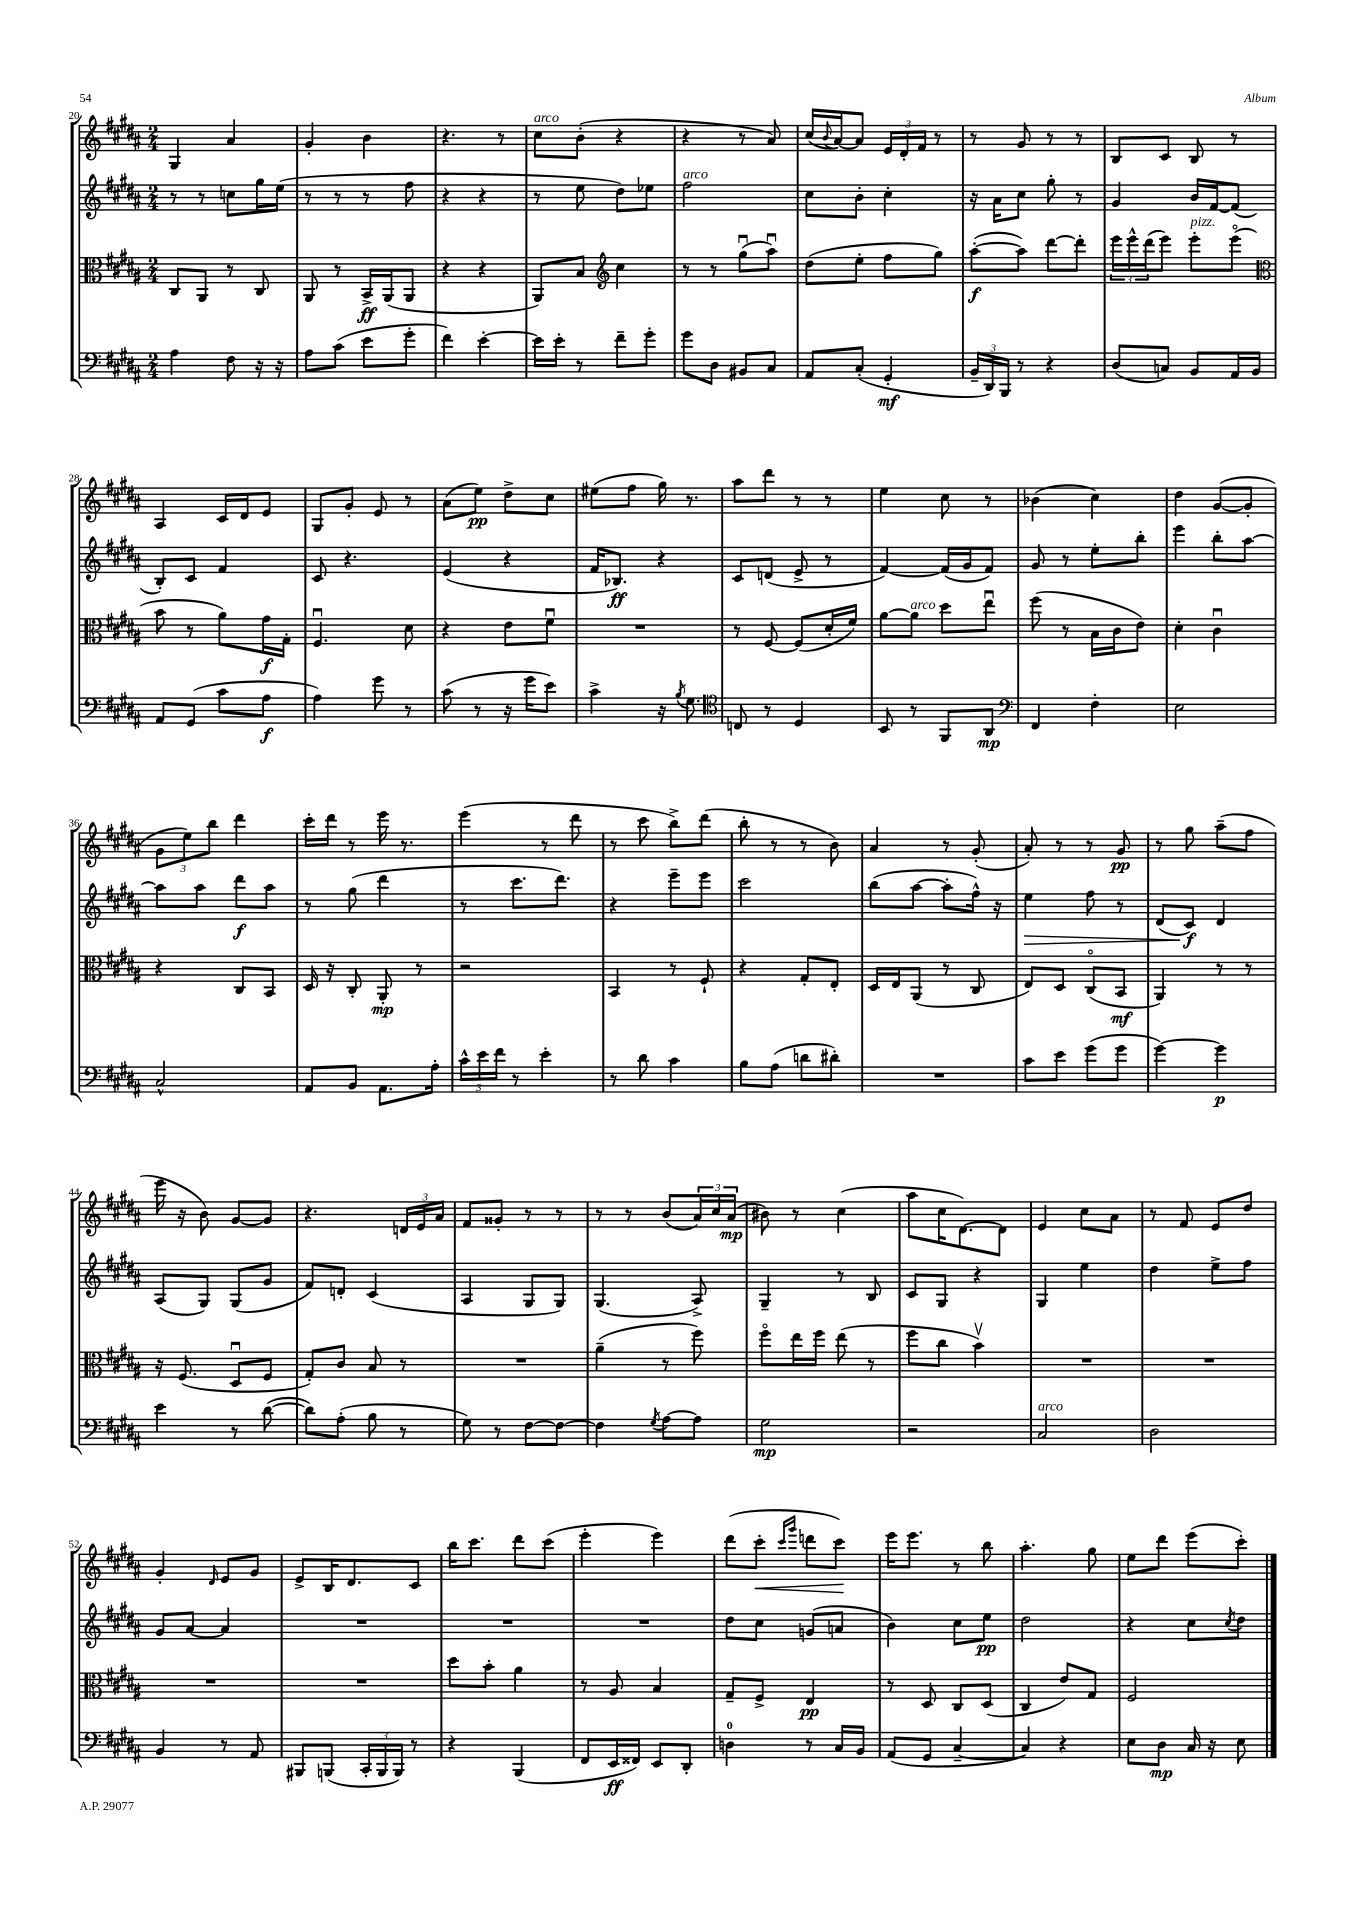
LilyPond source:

<<
\new StaffGroup <<
\new Staff = "s0" {
    \clef treble \key b \major \numericTimeSignature \time 2/4
    gis4 ais'4 |
    gis'4-. b'4 |
    r4. r8 |
    cis''8^\markup { \italic "arco" } b'8-.( r4 |
    r4 r8 ais'8) |
    cis''16( \appoggiatura { b'8 } ais'16~) ais'8 \tuplet 3/2 { e'16 dis'16-. fis'16 } r8 |
    r8 gis'8 r8 r8 |
    b8 cis'8 b8 r8 |
    ais4 cis'16 dis'16 e'8 |
    gis8 gis'8-. e'8 r8 |
    ais'8( e''8\pp) dis''8-> cis''8 |
    eis''8( fis''8 gis''16) r8. |
    ais''8 dis'''8 r8 r8 |
    e''4 cis''8 r8 |
    bes'4( cis''4) |
    dis''4 gis'8~( gis'8-. |
    \tuplet 3/2 { gis'8 e''8) b''8 } dis'''4 |
    cis'''16-. dis'''16 r8 e'''16 r8. |
    e'''4( r8 dis'''8 |
    r8 cis'''8 b''8->) dis'''8( |
    b''8-. r8 r8 b'8) |
    ais'4 r8 gis'8-.( |
    ais'8-.) r8 r8 gis'8\pp |
    r8 gis''8 ais''8--( fis''8 |
    e'''16 r16 b'8) gis'8~ gis'8 |
    r4. \tuplet 3/2 { d'16 e'16 ais'16 } |
    fis'8 gisis'8-. r8 r8 |
    r8 r8 b'8( \tuplet 3/2 { ais'16) cis''16 ais'16\mp( } |
    bis'8) r8 cis''4( |
    ais''8 cis''16 dis'8.~) dis'8 |
    e'4 cis''8 ais'8 |
    r8 fis'8 e'8 dis''8 |
    gis'4-. \grace { dis'16 } e'8 gis'8 |
    e'8-> b16 dis'8. cis'8 |
    b''16 cis'''8. dis'''8 cis'''8( |
    e'''4-. e'''4) |
    dis'''8( cis'''8-.\< \grace { cis'''16 gis'''16 } d'''8 cis'''8\!) |
    e'''16 e'''8. r8 b''8 |
    ais''4.-. gis''8 |
    e''8 dis'''8 e'''8( cis'''8-.) \bar "|." |
}
\new Staff = "s1" {
    \clef treble \key b \major \numericTimeSignature \time 2/4
    r8 r8 c''8 gis''16 e''16( |
    r8 r8 r8 fis''8 |
    r4 r4 |
    r8 e''8 dis''8) ees''8 |
    fis''2^\markup { \italic "arco" } |
    cis''8 b'8-. cis''4-. |
    r16 ais'16 cis''8 gis''8-. r8 |
    gis'4 b'16 fis'16~ fis'8( |
    b8-.) cis'8 fis'4 |
    cis'8 r4. |
    e'4( r4 |
    fis'16 bes8.\ff) r4 |
    cis'8 d'8( e'8-> r8 |
    fis'4~) fis'16( gis'16 fis'8) |
    gis'8 r8 e''8-. b''8-. |
    e'''4 b''8-. ais''8~ |
    ais''8 ais''8 dis'''8\f ais''8 |
    r8 gis''8( dis'''4 |
    r8 cis'''8. dis'''8.) |
    r4 e'''8-- e'''8 |
    cis'''2 |
    b''8( ais''8~ ais''8-. fis''16-^) r16 |
    e''4\> fis''8 r8 |
    dis'8( cis'8\f\!) dis'4 |
    ais8( gis8) gis8( gis'8 |
    fis'8) d'8-. cis'4( |
    ais4 gis8 gis8) |
    gis4.( ais8->) |
    gis4-- r8 b8 |
    cis'8 gis8 r4 |
    gis4 e''4 |
    dis''4 e''8-> fis''8 |
    gis'8 ais'8~ ais'4 |
    R2 |
    R2 |
    R2 |
    dis''8 cis''8 g'8( a'8 |
    b'4) cis''8 e''8\pp |
    dis''2 |
    r4 cis''8 \acciaccatura { cis''8 } dis''8 \bar "|." |
}
\new Staff = "s2" {
    \clef alto \key b \major \numericTimeSignature \time 2/4
    cis8 ais,8 r8 cis8 |
    ais,8 r8 b,16->\ff ais,16( ais,8 |
    r4 r4 |
    ais,8) b8 \clef treble cis''4 |
    r8 r8 gis''8\downbow( ais''8\downbow) |
    dis''8( e''8-. fis''8 gis''8) |
    ais''8~-.\f( ais''8) dis'''8~ dis'''8-. |
    \tuplet 3/2 { e'''16 e'''16-^ dis'''16( } e'''8) e'''8-.^\markup { \italic "pizz." } e'''8\flageolet( |
    \clef alto b'8 r8 ais'8) gis'16\f gis16-. |
    fis4.\downbow dis'8 |
    r4 e'8 fis'8\downbow |
    R2 |
    r8 fis8~ fis8( dis'16-. fis'16) |
    ais'8~ ais'8^\markup { \italic "arco" } dis''8 e''8\downbow |
    fis''8( r8 b16 cis'16 e'8) |
    dis'4-. cis'4\downbow |
    r4 cis8 b,8 |
    dis16 r16 cis8-. ais,8-.\mp r8 |
    r2 |
    b,4 r8 fis8-! |
    r4 gis8-. e8-. |
    dis16 e16 ais,8( r8 cis8 |
    e8) dis8 cis8\flageolet( b,8\mf |
    ais,4) r8 r8 |
    r16 fis8.( dis8\downbow fis8 |
    gis8-.) cis'8 b8 r8 |
    R2 |
    ais'4--( r8 fis''8) |
    fis''8\flageolet e''16 fis''16 e''8( r8 |
    fis''8 cis''8 b'4\upbow) |
    R2 |
    R2 |
    R2 |
    R2 |
    dis''8 b'8-. ais'4 |
    r8 ais8 b4 |
    gis8-- fis8-> e4\pp |
    r8 dis8 cis8 dis8( |
    cis4 e'8) gis8 |
    fis2 \bar "|." |
}
\new Staff = "s3" {
    \clef bass \key b \major \numericTimeSignature \time 2/4
    ais4 fis8 r16 r16 |
    ais8 cis'8( e'8 gis'8-. |
    fis'4) e'4~-. |
    e'16 e'16-. r8 fis'8-- gis'8-. |
    gis'8 dis8 bis,8 cis8 |
    ais,8 cis8-.( gis,4-.\mf |
    \tuplet 3/2 { b,16-- dis,16) b,,16 } r8 r4 |
    dis8( c8) b,8 ais,16 b,16 |
    ais,8 gis,8( cis'8 ais8\f |
    ais4) gis'8 r8 |
    cis'8( r8 r16 gis'16 e'8) |
    cis'4-> r16 \acciaccatura { b8 } gis8. |
    \clef tenor c8 r8 dis4 |
    b,8 r8 fis,8 ais,8\mp |
    \clef bass fis,4 fis4-. |
    e2 |
    cis2-^ |
    ais,8 b,8 ais,8. ais16-. |
    \tuplet 3/2 { cis'16-^ e'16 fis'16 } r8 e'4-. |
    r8 dis'8 cis'4 |
    b8 ais8( d'8 dis'8-.) |
    R2 |
    cis'8 e'8 gis'8( gis'8 |
    gis'4~) gis'4\p |
    e'4 r8 dis'8~( |
    dis'8) ais8-.( b8 r8 |
    gis8) r8 fis8~ fis8~ |
    fis4 \acciaccatura { gis8 } ais8~ ais8 |
    gis2\mp |
    r2 |
    cis2^\markup { \italic "arco" } |
    dis2 |
    b,4 r8 ais,8 |
    bis,,8 b,,8( \tuplet 3/2 { cis,16-. b,,16 b,,16) } r8 |
    r4 b,,4( |
    fis,8 e,16\ff fisis,16) e,8 dis,8-. |
    d4-0 r8 cis16 b,16 |
    ais,8( gis,8 cis4~-- |
    cis4) r4 |
    e8 dis8\mp cis16 r16 e8 \bar "|." |
}
>>
>>
\layout { \context { \Score currentBarNumber = #20 } }
